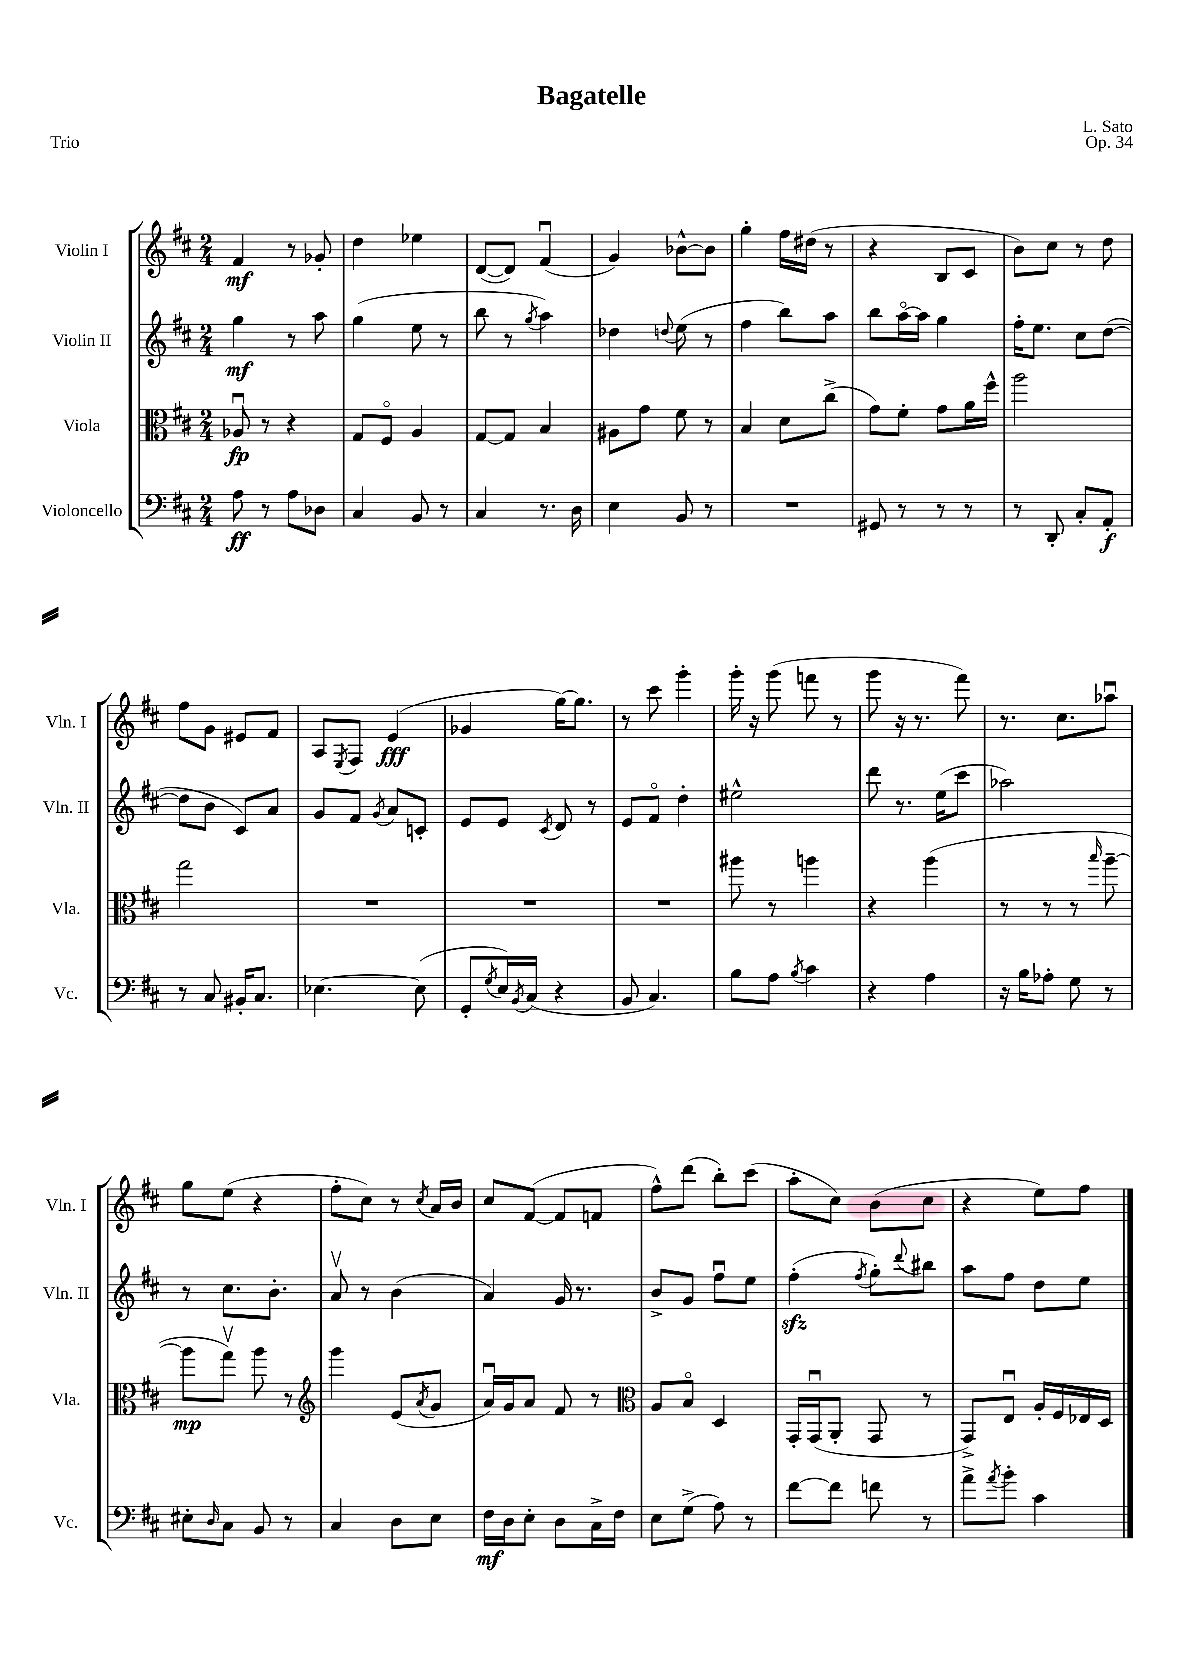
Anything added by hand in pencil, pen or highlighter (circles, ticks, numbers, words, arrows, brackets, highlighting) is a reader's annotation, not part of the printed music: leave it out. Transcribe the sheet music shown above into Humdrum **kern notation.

**kern	**kern	**kern	**kern
*staff4	*staff3	*staff2	*staff1
*clefF4	*clefC3	*clefG2	*clefG2
*k[f#c#]	*k[f#c#]	*k[f#c#]	*k[f#c#]
*M2/4	*M2/4	*M2/4	*M2/4
8A	8A-u	4gg	4f#
8r	8r	.	.
8A	4r	8r	8r
8D-	.	8aa	8g-'
=	=	=	=
4C#	8G	(4gg	4dd
.	8F#o	.	.
8BB	4A	8ee	4ee-
8r	.	8r	.
=	=	=	=
4C#	[8G	8bb	([8d
.	8G]	8r	8d])
.	.	8qgg	.
8.r	4B	4aa)	(4f#u
16D	.	.	.
=	=	=	=
4E	8A#	4dd-	4g)
.	8g	.	.
.	.	8qqdd	.
8BB	8f#	(8ee	[8b-^^
8r	8r	8r	8b-]
=	=	=	=
2r	4B	4ff#	4gg'
.	8d	8bb)	16ff#
.	.	.	(16dd#
.	(8cc#^	8aa	8r
=	=	=	=
8GG#	8g)	8bb	4r
8r	8f#'	[16aao	.
.	.	16aa]	.
8r	8g	4gg	8B
8r	16a	.	8c#
.	16ff#^^	.	.
=	=	=	=
8r	2aa	16ff#'	8b)
.	.	8.ee	.
8DD'	.	.	8cc#
8C#'	.	8cc#	8r
8AA'	.	([8dd	8dd
=	=	=	=
8r	2gg	8dd]	8ff#
8C#	.	8b	8g
16BB#'	.	8c#)	8e#
8.C#	.	.	.
.	.	8a	8f#
=	=	=	=
[4.E-	2r	8g	8A
.	.	.	8qE
.	.	8f#	8F#
.	.	8qg	.
.	.	8a	(4e
(8E-]	.	8c'	.
=	=	=	=
8GG'	2r	8e	4g-
8qG	.	.	.
16E)	.	8e	.
8qBB	.	.	.
(16C#	.	.	.
.	.	8qc#	.
4r	.	8d	[16gg)
.	.	.	8.gg]
.	.	8r	.
=	=	=	=
8BB	2r	8e	8r
4.C#)	.	8f#o	8ccc#
.	.	4dd'	4ggg'
=	=	=	=
8B	8aa#	2ee#^^	16ggg'
.	.	.	16r
8A	8r	.	(8ggg
8qB	.	.	.
4c#	4aa	.	8fff
.	.	.	8r
=	=	=	=
4r	4r	8ddd	8ggg
.	.	8.r	16r
.	.	.	8.r
4A	(4aa	.	.
.	.	(16ee	.
.	.	8ccc#	8fff#)
=	=	=	=
16r	8r	2aa-)	8.r
16B	.	.	.
8A-'	8r	.	.
.	.	.	8.cc#
8G	8r	.	.
.	16qqbb	.	.
8r	[8aa~	.	8aa-u
=	=	=	=
8E#'	8aa]	8r	8gg
16qqD	.	.	.
8C#	8ggv)	8.cc#	(8ee
8BB	8aa	.	4r
.	.	8.b'	.
8r	8r	.	.
=	=	=	=
*	*clefG2	*	*
4C#	4ggg	8av	8ff#'
.	.	8r	8cc#)
8D	(8e	(4b	8r
.	8qa	.	8qcc#
8E	8g	.	16a
.	.	.	16b
=	=	=	=
16F#	16au)	4a)	8cc#
16D	16g	.	.
8E'	8a	.	([8f#
8D	8f#	16g	8f#]
.	.	8.r	.
16C#^	8r	.	8f
16F#	.	.	.
=	=	=	=
*	*clefC3	*	*
8E	8A	8b^	8ff#^^)
(8G^	8Bo	8g	(8ddd
8A)	4D	8ff#u	8bb')
8r	.	8ee	(8ccc#
=	=	=	=
[8f#	16GG'	(4ff#'	8aa'
.	(16GGu	.	.
8f#]	8AA'	.	8cc#)
.	.	8qff#	.
8f	8GG	8gg')	(8b
.	.	8qqddd	.
8r	8r	8bb#	8cc#
=	=	=	=
8a^	8GG^)	8aa	4r
8qa	.	.	.
8b'	8Eu	8ff#	.
4c#	16A'	8dd	8ee)
.	16F#	.	.
.	16E-	8ee	8ff#
.	16D	.	.
==	==	==	==
*-	*-	*-	*-
